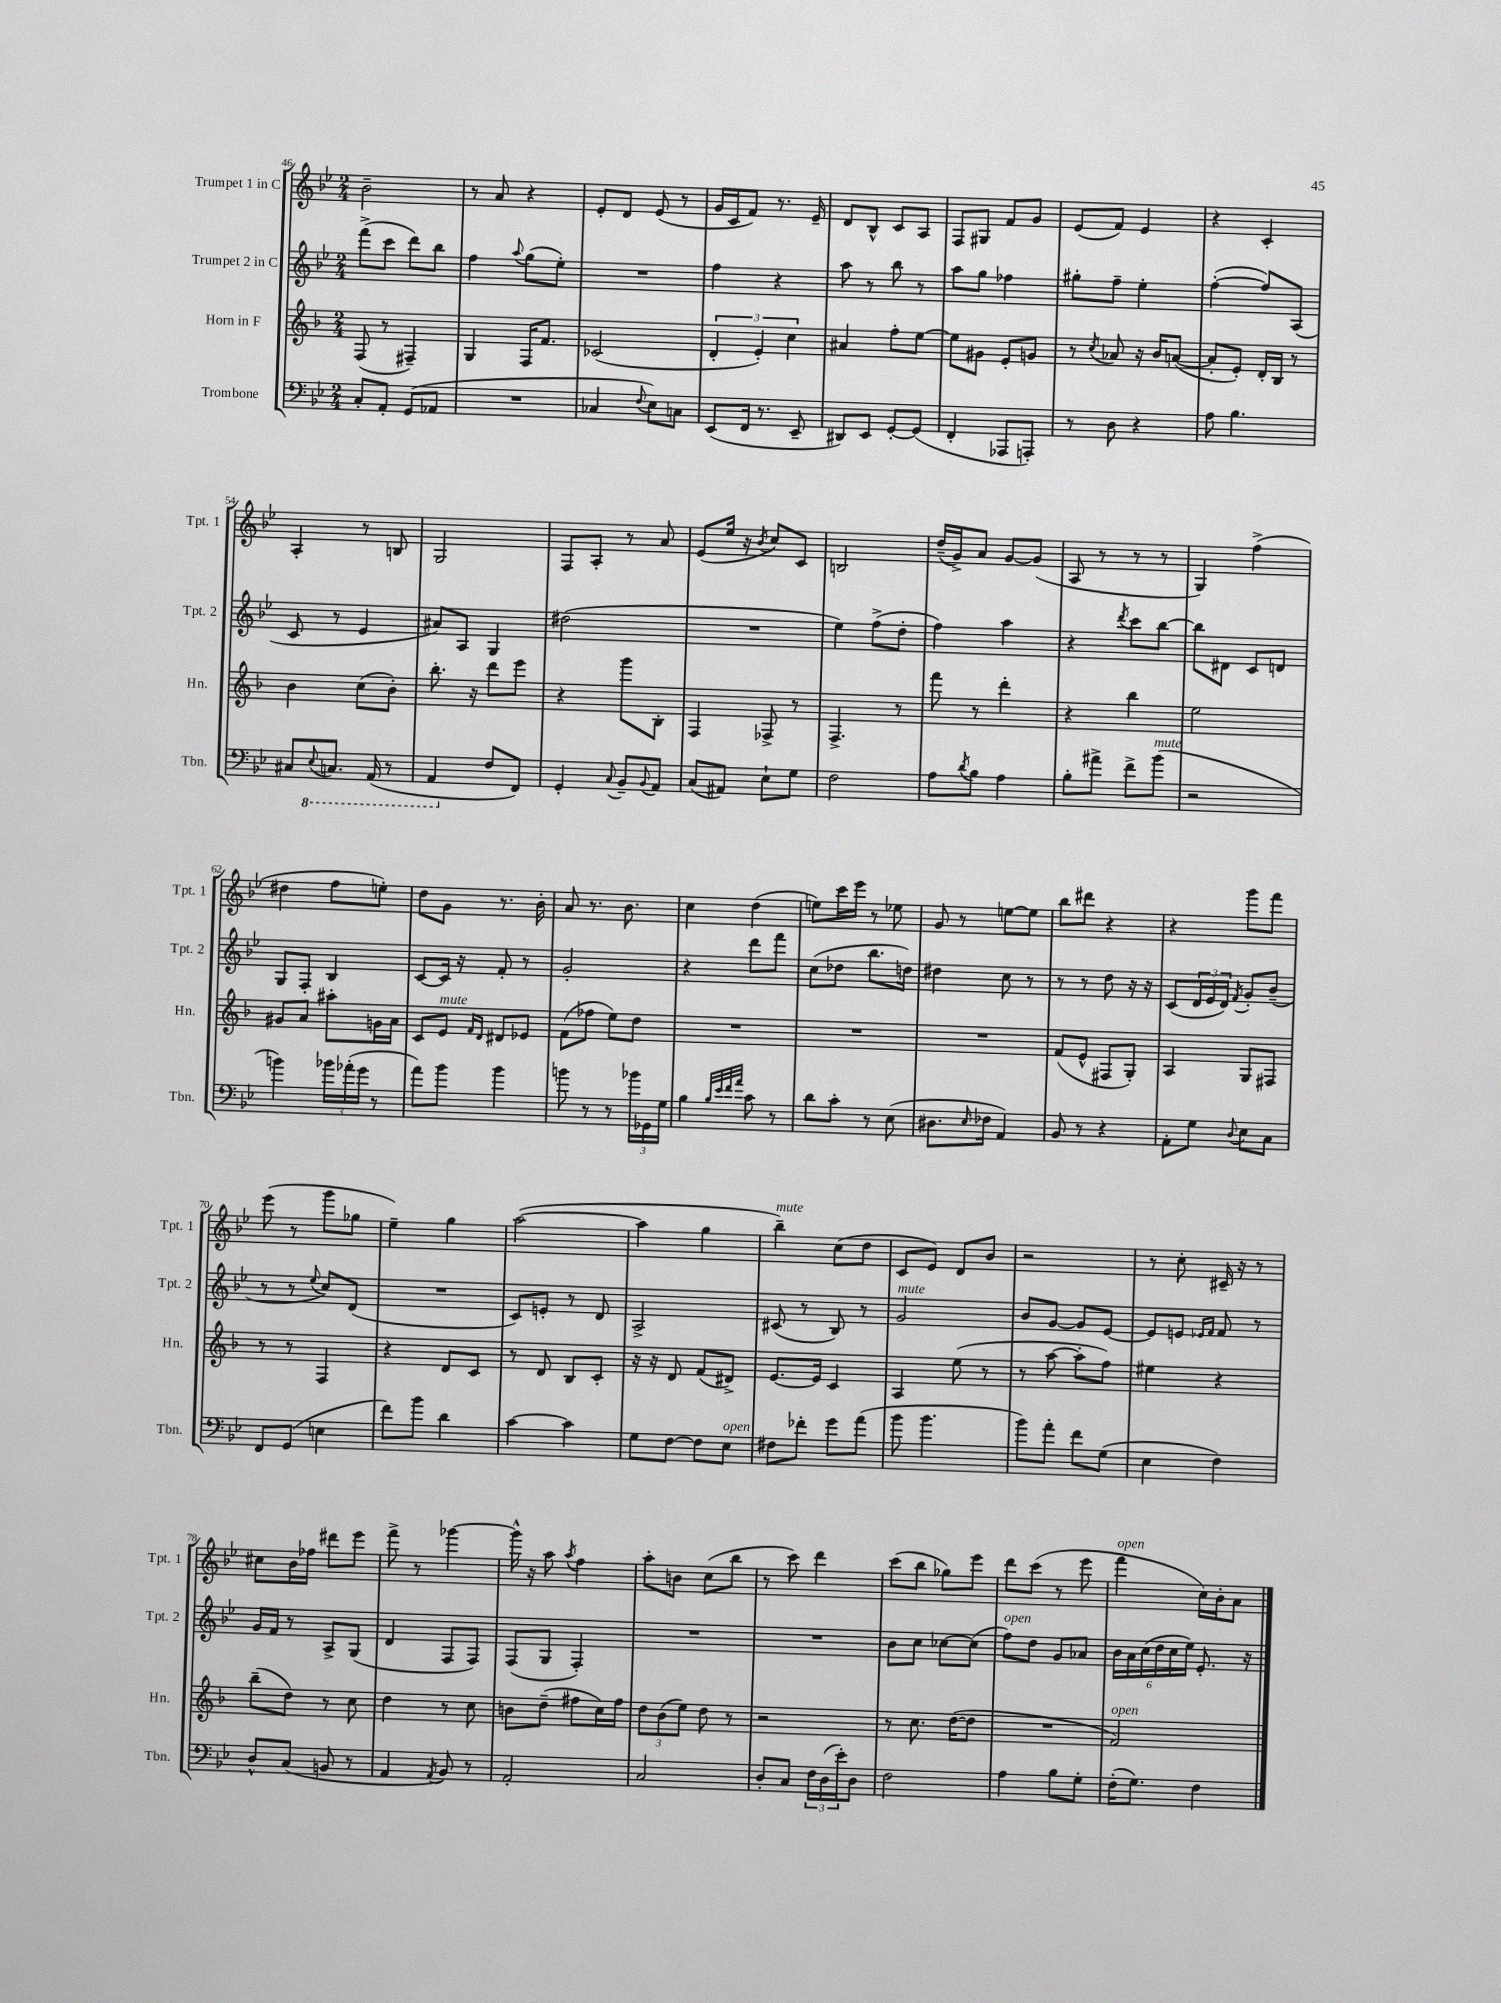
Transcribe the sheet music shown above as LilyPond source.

<<
\new StaffGroup <<
\new Staff = "s0" \with { instrumentName = "Trumpet 1 in C" shortInstrumentName = "Tpt. 1" } {
    \clef treble \key bes \major \numericTimeSignature \time 2/4
    bes'2-- |
    r8 a'8 r4 |
    ees'8-. d'8 ees'8( r8 |
    g'16 c'16 f'8) r8. ees'16-- |
    d'8 bes8-^ c'8 a8 |
    f8 gis8 f'8 g'8 |
    ees'8( f'8) ees'4 |
    r4 c'4-. |
    a4-. r8 b8 |
    g2 |
    f8 a8-. r8 a'8 |
    ees'8( ees''16 r16 \acciaccatura { bes'8 } c''8) c'8 |
    b2 |
    d''16--( g'16->) a'8 g'8~ g'8( |
    a8 r8 r8 r8 |
    g4) f''4->( |
    dis''4 f''8 e''8-.) |
    d''8 g'8 r8. bes'16-. |
    a'8 r8. bes'8. |
    c''4 d''4( |
    e''8) c'''16 ees'''16 r8 ees''8 |
    g'8 r8 e''8~ e''8 |
    bes''8 dis'''8 r4 |
    r4 g'''8 f'''8 |
    ees'''8( r8 g'''8 ges''8 |
    ees''4--) g''4 |
    a''2~( |
    a''4 g''4 |
    bes''4--^\markup { \italic "mute" }) c''8( d''8 |
    c'8 ees'8) d'8 bes'8 |
    r2 |
    r8 c''8-. cis'16-- r16 r8 |
    cis''8 bes'16 fes''16 dis'''8 ees'''8 |
    f'''8-> r8 ges'''4~ |
    ges'''16-^ r16 a''8 \acciaccatura { a''8 } f''4 |
    a''8-. b'8 c''8( bes''8 |
    r8 c'''8) d'''4 |
    c'''8( bes''8 ges''8) ees'''8 |
    d'''8 c'''8( r8 ees'''8 |
    f'''4^\markup { \italic "open" } c''16) bes'16-. a'8 \bar "|." |
}
\new Staff = "s1" \with { instrumentName = "Trumpet 2 in C" shortInstrumentName = "Tpt. 2" } {
    \clef treble \key bes \major \numericTimeSignature \time 2/4
    f'''8->( c'''8 d'''8) bes''8 |
    f''4 \appoggiatura { a''8 } g''8( ees''8-.) |
    R2 |
    f''4 r4 |
    a''8 r8 bes''8 r8 |
    a''8 g''8 fes''4 |
    gis''8-. f''8-- ees''4-. |
    f''4~-.( f''8) a8( |
    c'8 r8 ees'4 |
    ais'8) a8 g4 |
    dis''2( |
    R2 |
    ees''4) f''8->( d''8-. |
    f''4) a''4 |
    r4 \acciaccatura { d'''8 } c'''8 bes''8~ |
    bes''8 dis'8 c'8 d'8 |
    g8 f8-. bes4 |
    c'8~ c'16 r16 f'8-. r8 |
    g'2-. |
    r4 d'''8 f'''8 |
    c''8( des''8 bes''8. d''16) |
    dis''4 c''8 r8 |
    r8 r8 d''8 r16 r16 |
    c'8( \tuplet 3/2 { d'16 ees'16 d'16) } \acciaccatura { f'8 } g'8-. bes'8--( |
    r8 r8 \appoggiatura { ees''8 } c''8) d'8( |
    R2 |
    c'8) e'8-. r8 d'8 |
    a2-> |
    cis'8( r8 bes8) r8 |
    g'2^\markup { \italic "mute" } |
    bes'8 g'8~ g'8 ees'8~ |
    ees'8 e'8 \grace { ees'16 f'16 } f'8 r8 |
    g'16 f'16 r8 a8-> g8( |
    d'4 f8 f8) |
    f8( g8 f4-.) |
    R2 |
    R2 |
    bes'8 c''8 ces''8~ ces''8( |
    f''8^\markup { \italic "open" }) d''8 g'8 aes'8 |
    \tuplet 6/4 { bes'16 a'16 c''16( d''16 c''16 ees''16) } ees'8.-. r16 \bar "|." |
}
\new Staff = "s2" \with { instrumentName = "Horn in F" shortInstrumentName = "Hn." } {
    \clef treble \key f \major \numericTimeSignature \time 2/4
    f8( r8 fis4--) |
    g4 f16 f'8. |
    ces'2( |
    \tuplet 3/2 { d'4-. e'4-.) c''4 } |
    ais'4 f''8-. e''8~ |
    e''8 gis'8 e'8-. g'8 |
    r8 \acciaccatura { c''8 } aes'8 r16 bes'16 a'8~( |
    a'8-. e'8-.) d'16-. bes16 r8 |
    bes'4 c''8( bes'8-.) |
    bes''8.-. r16 d'''8 e'''8 |
    r4 g'''8 bes8-. |
    f4 fes8-> r8 |
    f4.-> r8 |
    f'''8 r8 d'''4-. |
    r4 bes''4 |
    e''2 |
    gis'8 a'8 ais''8-. g'16 a'16 |
    c'8 e'8^\markup { \italic "mute" } \grace { f'16 d'16 } dis'8 ees'8 |
    f'8( fes''8 e''8) d''8 |
    R2 |
    R2 |
    R2 |
    f'8( e'8-^ fis8 g8-.) |
    a4 g8 fis8 |
    r8 r8 f4 |
    r4 d'8 c'8 |
    r8 d'8 bes8 c'8-. |
    r16 r16 d'8 f'8( dis'8->) |
    e'8.~ e'16 c'4 |
    a4 e''8( r8 |
    r8 a''8~ a''8-. f''8) |
    eis''4 r4 |
    bes''8--( d''8) r8 c''8 |
    d''4 r8 c''8 |
    b'8 d''8--( fis''8 c''16) fis''16 |
    \tuplet 3/2 { d''8 bes'8( e''8) } d''8 r8 |
    r2 |
    r8 c''8. d''16~( d''8 |
    R2 |
    f'2^\markup { \italic "open" }) \bar "|." |
}
\new Staff = "s3" \with { instrumentName = "Trombone" shortInstrumentName = "Tbn." } {
    \clef bass \key bes \major \numericTimeSignature \time 2/4
    c8-. a,8-. g,8( aes,8 |
    R2 |
    ces4 \appoggiatura { f8 } ees8) c8 |
    ees,8( f,16 r8. ees,8-- |
    dis,8) ees,8 g,8~-. g,8( |
    f,4-. aes,,8 a,,8-.) |
    r8 d8 r4 |
    a8 bes4. |
    cis8 \ottava #-1 \appoggiatura { ees,8 } c,!8. a,,16( r8 |
    a,,4 \ottava #0 f8 f,8) |
    g,4-. \appoggiatura { c8 } bes,8-- \appoggiatura { bes,8 } a,8 |
    c8( ais,8) ees8-! g8 |
    f2 |
    a8 \acciaccatura { d'8 } bes8 a4 |
    bes8-. ais'8-> f'8-> bes'8^\markup { \italic "mute" }( |
    r2 |
    b'4) \tuplet 3/2 { bes'16 aes'16-.( g'16 } r8 |
    a'8) bes'8 bes'4 |
    b'8 r8 r8 \tuplet 3/2 { bes'16 ges,16 g16 } |
    bes4 \grace { bes32 ees'32 f'32 a'32 } c'8 r8 |
    d'8 c'8-. r8 ees8( |
    dis8. \grace { ees16 } fes16 a,4) |
    bes,8 r8 r4 |
    a,8-. g8 \appoggiatura { d8 } ees8 c8 |
    f,8 g,8( e4 |
    f'8) bes'8 d'4 |
    c'4~ c'4 |
    g8 f8~ f8 ees8^\markup { \italic "open" } |
    fis8 fes'8-. g'8 a'8( |
    bes'8 bes'4. |
    bes'8) a'8-. f'8 g8( |
    ees4 f4) |
    d8-^ c8( b,8 r8 |
    a,4 \acciaccatura { a,8 } bes,8) r8 |
    a,2-. |
    c2 |
    d8-. c8 \tuplet 3/2 { f16 d16( ees'16-.) } d8 |
    f2 |
    a4 bes8 g8-. |
    f16-.( g8.) f4 \bar "|." |
}
>>
>>
\layout { \context { \Score currentBarNumber = #46 } }
